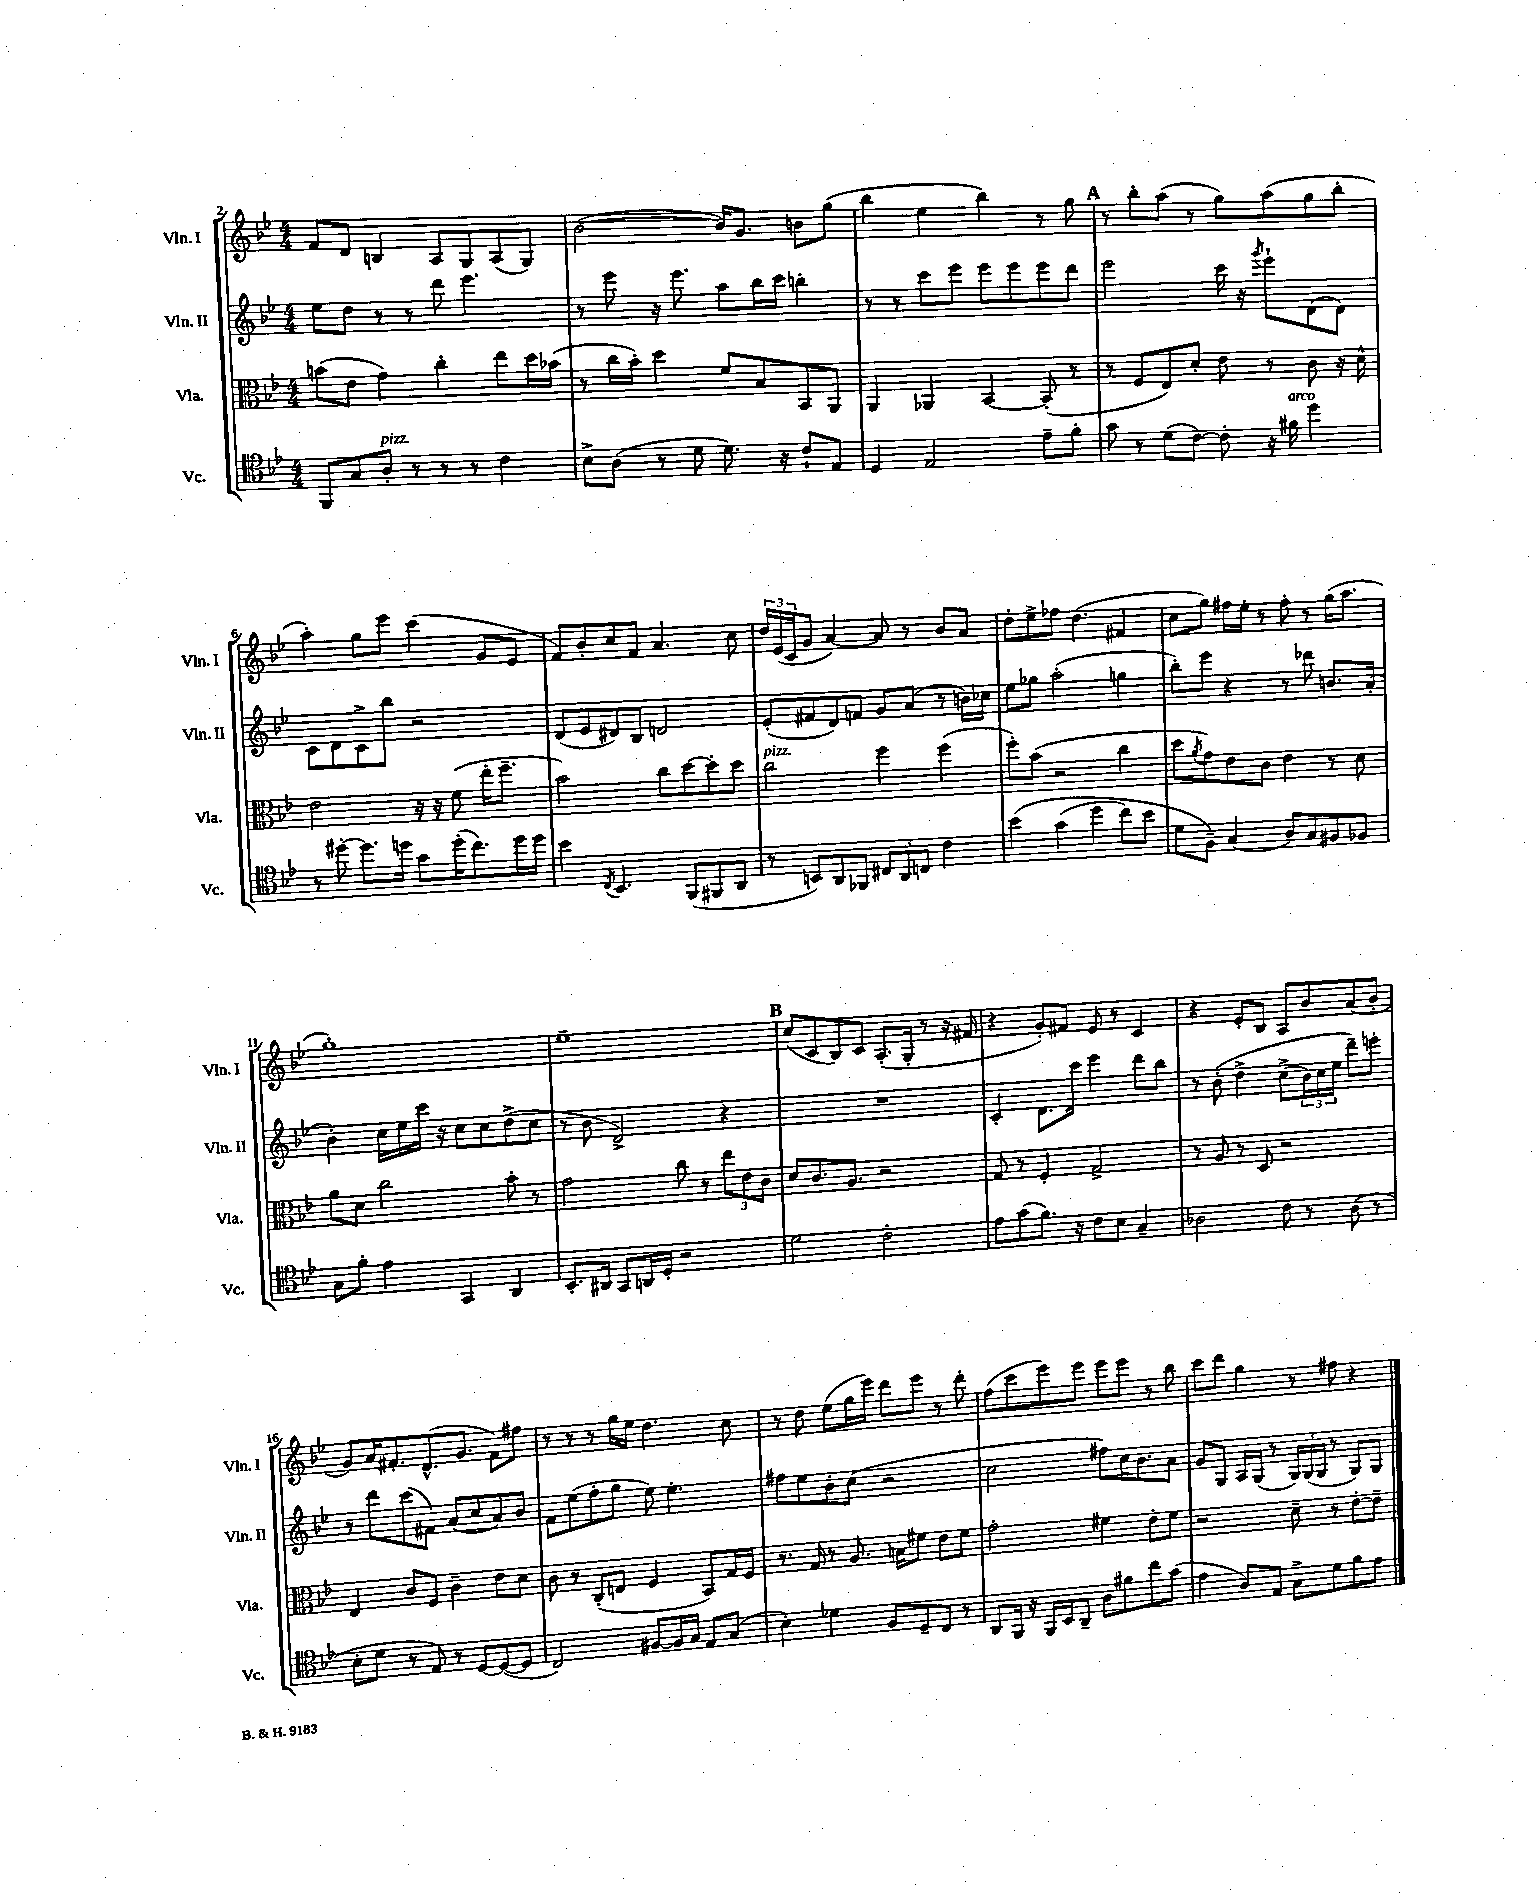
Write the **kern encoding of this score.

**kern	**kern	**kern	**kern
*staff4	*staff3	*staff2	*staff1
*clefC4	*clefC3	*clefG2	*clefG2
*k[b-e-]	*k[b-e-]	*k[b-e-]	*k[b-e-]
*M4/4	*M4/4	*M4/4	*M4/4
8FF/L	(8b\L	8ee-\L	8f/L
8G/	8e-\J	8dd\J	8d/J
8A'/J	4g\)	8r	4B/
8r	.	8r	.
8r	4cc'\	8ddd\	8A/L
8r	.	4.eee-\	8G/
4c\	8ee-\L	.	(8A/
.	16dd\L	.	8G/J)
.	(16b-\JJ	.	.
=	=	=	=
8B-^\L	8r	8r	([2b-\
(8A\J	16cc\LL	8eee-\	.
.	16b-'\JJ)	.	.
8r	4dd\	16r	.
.	.	8.eee-\	.
8d\	.	.	.
8.d\)	8f/L	8aa\L	16b-/]LK)
.	.	.	8.g/J
.	8B-/	16bb-\L	.
16r	.	16ccc\JJ	.
8c`/L	8BB-/	4bb'\	8b\L
8E-/J	8AA/J	.	(8gg\J
=	=	=	=
4D/	4AA/	8r	4bb-\
.	.	8r	.
2E-/	4AA-/	8ccc\L	4ee-\
.	.	8eee-\J	.
.	[4BB-/	8eee-\L	4bb-\)
.	.	8eee-\	.
8e-~\L	(8BB-'/]	8eee-\	8r
8f'\J	8r	8ddd\J	8gg\
=	=	=	=
8g\	8r	2eee-\	8r
8r	8F/L	.	8bb-'\L
(8d\L	8E-/)	.	(8aa\J
[8c\J)	8d'/J	.	8r
8c'\]	8e-\	16ccc\	8gg\L)
.	.	16r	.
.	.	8qggg/	.
16r	8r	8eee-`\L	(8aa\
16f#\	.	.	.
4dd\	8c\	(8d\	8gg\
.	16r	8d\J)	8bb-'\J
.	16d^^\	.	.
=	=	=	=
8r	2e-\	8c\L	4aa'\)
[8dd#'\	.	8d\	.
8.dd#\]L	.	8c^\	8gg\L
.	.	8bb-\J	8eee-\J
16dd\Jk	.	.	.
8g\L	16r	2r	(4ccc\
.	16r	.	.
(16dd'\K	(8f\	.	.
8.cc\)	.	.	.
.	16ee-'\LK	.	8g/L
.	8.ff~\J	.	.
16dd\L	.	.	8e-/J
16dd\JJ	.	.	.
=	=	=	=
4b-\	2b-\)	(8d/L	8f/L)
.	.	8e-/	8b-'/
8qC/	.	.	.
4.BB-/	.	8d#/)	8cc/
.	.	8B-/J	8f/J
.	8cc\L	2d/	4.a/
(8FF/L	[8dd\	.	.
8FF#/	8dd'\]	.	.
8AA/J	8dd\J	.	8cc\
=	=	=	=
8r	2cc\	(8e-'/L	24dd/LL
.	.	.	(24e-/
.	.	.	24c/J
8BB/L)	.	8f#/	8g/J
8AA/	.	8d/)	[4a/)
8FF-/J	.	8f/J	.
12C#/L	4ff\	8g/L	8a/]
12AA/	.	.	.
.	.	(8a/J	8r
12C/J	.	.	.
4c\	(4ff\	8r	8b-/L
.	.	16b\LL)	8a/J
.	.	16cc-\JJ	.
=	=	=	=
&(4b-\	8ff'\L)	8ee-\L	8dd'\L
.	(8b-\J	8gg-\J	8ee-^\
(4g\	2r	(2aa'\	8ff-\J
.	.	.	(4.dd\
4dd\	.	.	.
8cc\L)	4cc\	4gg\	4f#/
8b-\J	.	.	.
=	=	=	=
8d\L	8dd\L	8bb-'\L)	8cc\L
.	8qa/	.	.
8F~\J&)	8g\)	8eee-\J	8gg\J)
(4G/	8e-\	4r	16ff#\LL
.	.	.	16ee-'\JJ
.	8c\J	.	8r
8A/L)	4e-\	8r	8ff#'\
8G/	.	8ddd-\	8r
8F#/	8r	8.b/L	(16gg\LK
.	.	.	8.aa\J
8F-/J	8d\	.	.
.	.	(16a'/Jk	.
=	=	=	=
8G\L	8a\L	4b-'\)	1gg')
8f'\J	8d\J	.	.
4e-\	2cc\	16cc\LL	.
.	.	16ee-\	.
.	.	16ccc\JJ	.
.	.	16r	.
4GG/	.	8cc\L	.
.	.	8cc\	.
4AA/	8b-'\	(8dd^\	.
.	8r	8cc\J	.
=	=	=	=
8.BB-'/L	2g\	8r	1ee-~
.	.	8b-\	.
16AA#/Jk	.	.	.
8GG/L	.	2d^/)	.
16AA/L	.	.	.
16D'/JJ	.	.	.
2r	8cc\	.	.
.	8r	.	.
.	12ee-\L	4r	.
.	12e-\	.	.
.	12c\J	.	.
=	=	=	=
2d\	8d/L	1r	(8cc/L
.	8.c/	.	8c/
.	.	.	8B-/)
.	8.A/J	.	.
.	.	.	8c/J
2c'\	2r	.	(8.A'/L
.	.	.	16G'/Jk
.	.	.	8r
.	.	.	16r
.	.	.	16f#/
=	=	=	=
8e-\L	8G/	4c'/	4r
(8g\	8r	.	.
8.f\J)	4F'/	8.d\L	8g'/L)
.	.	.	8f#/J
16r	.	16ccc\Jk	.
8c\L	2G^/	4eee-\	8e-/
8B-\J	.	.	8r
4G~/	.	8ddd\L	4c/
.	.	8bb-\J	.
=	=	=	=
2A-\	8r	8r	4r
.	8A/	&(8b-'\	.
.	8r	4dd^\	8e-'/L
.	8D/	.	8B-/J
8c\	2r	(8cc^\L	8A/L
8r	.	24b-\L)	8b-/
.	.	24cc\	.
.	.	24ee-\JJ	.
(8A-\	.	8ddd~\L&)	(8a/
8r	.	8eee'\J	8b-'/J
=	=	=	=
8B-'\L	4E-/	8r	8g/L)
8d\J	.	8ddd\L	16a/K
.	.	.	8.f#'/
8r	8c/L	(8ccc\	.
8E-/)	8F/J	8f#\J)	(8.d^^/
8r	4c~\	(8a/L	.
.	.	.	8.g/J
[8D/L	.	8cc/	.
(8D/_	8e-\L	8a/)	8f#\L)
8D/]J	8d\J	8b-/J	8ff#\J
=	=	=	=
2C/)	8c\	8f\L	8r
.	8r	(8ee-\	8r
.	(8C'/L	8ff'\	8r
.	8E/J	8gg\J	16gg\LL
.	.	.	16ee-\JJ
[8F#/L	4F/	8ee-\)	4.dd\
16F#/]L	.	4.ee-'\	.
16G/JJ	.	.	.
8E-/L	8BB-/L)	.	.
(8G/J	16G/L	.	8cc\
.	16F/JJ	.	.
=	=	=	=
4B-'\)	8.r	8ff#\L	8r
.	.	8ee-\	8dd\
.	16G/	.	.
4d-\	8r	8b-'\	(8ee-\L
.	8.A/	(8cc\J	16gg\L
.	.	.	16eee-\JJ)
8F/L	.	2r	8ddd\L
.	16B\LK	.	.
8D~/	8f#\J	.	8eee-\J
8C/J	8e-\L	.	8r
8r	8f#\J	.	8ddd'\
=	=	=	=
8AA/L	2g'\	2cc\	(8ff\L
16FF/Jk	.	.	8ccc\
16r	.	.	.
16FF/LL	.	.	8eee-\)
16BB-/J	.	.	.
8AA~/J	.	.	8eee-\J
8A\L	4f#\	8ff#\L)	8eee-\L
8f#\	.	16cc\K	8eee-\J
.	.	8.b-\	.
8cc\	8e-'\L	.	8r
(8g\J	8f#\J	8a\J	8bb-\
=	=	=	=
4e-\	2r	8g/L	8ccc\L
.	.	8G/J	8ddd\J
8A/L)	.	16A/LL	4gg\
.	.	(16G/JJ	.
8E-/J	.	8r	.
8G^\L	8d~\	24G/LL)	8r
.	.	(24G/	.
.	.	24G/JJ	.
8d\	8r	8r	8ff#\
8f\	[8e-'\L	8G/L)	4r
8e-\J	8e-~\]J	8G/J	.
==	==	==	==
*-	*-	*-	*-
